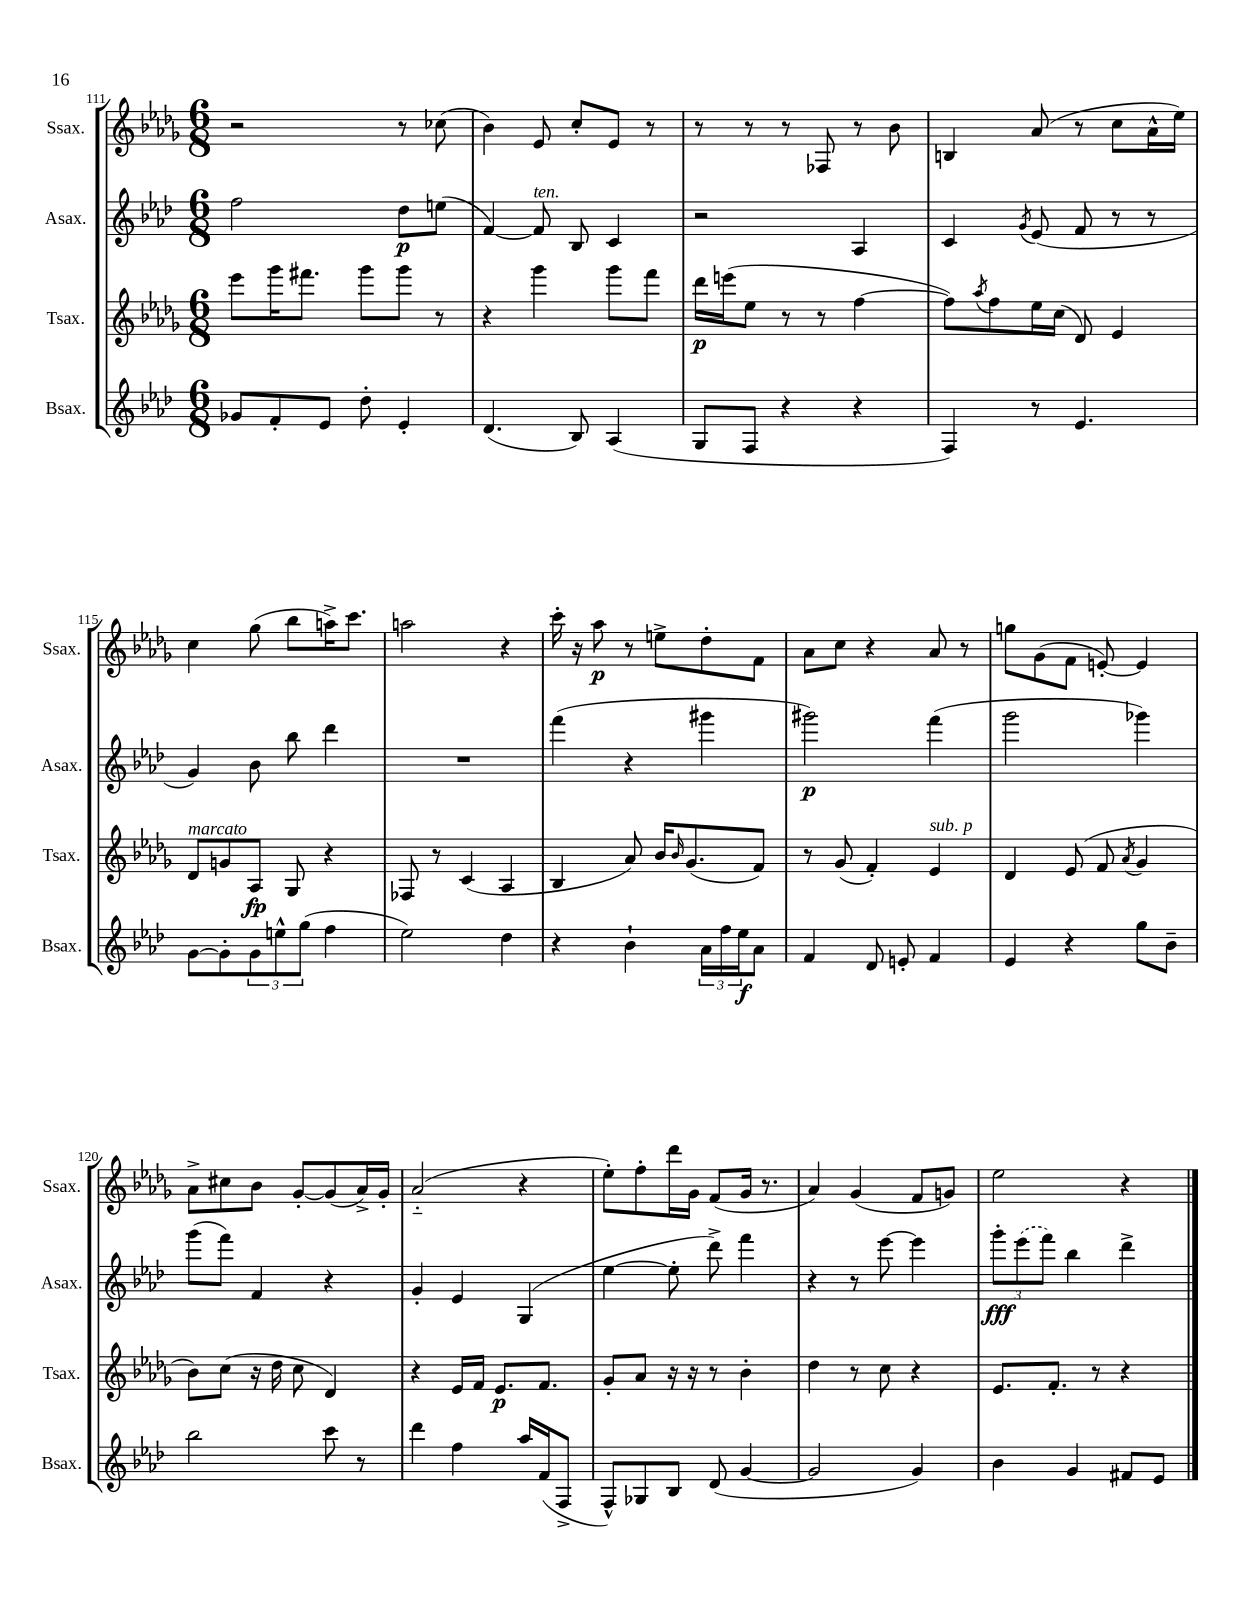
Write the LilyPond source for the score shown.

<<
\new StaffGroup <<
\new Staff = "s0" \with { instrumentName = "Ssax." shortInstrumentName = "Ssax." } {
    \clef treble \key des \major \numericTimeSignature \time 6/8
    r2 r8 ces''8( |
    bes'4) ees'8 c''8-. ees'8 r8 |
    r8 r8 r8 fes8 r8 bes'8 |
    b4 aes'8( r8 c''8 aes'16-^ ees''16) |
    c''4 ges''8( bes''8 a''16->) c'''8. |
    a''2 r4 |
    c'''16-. r16 aes''8\p r8 e''8-> des''8-. f'8 |
    aes'8 c''8 r4 aes'8 r8 |
    g''8 ges'8( f'8 e'8~-.) e'4 |
    aes'8-> cis''8 bes'8 ges'8~-. ges'8( aes'16->) ges'16-. |
    aes'2-_( r4 |
    ees''8-.) f''8-. des'''16 ges'16 f'8( ges'16 r8. |
    aes'4) ges'4( f'8 g'8) |
    ees''2 r4 \bar "|." |
}
\new Staff = "s1" \with { instrumentName = "Asax." shortInstrumentName = "Asax." } {
    \clef treble \key aes \major \numericTimeSignature \time 6/8
    f''2 des''8\p e''8( |
    f'4~) f'8^\markup { \italic "ten." } bes8 c'4 |
    r2 aes4 |
    c'4 \acciaccatura { g'8 } ees'8( f'8 r8 r8 |
    g'4) bes'8 bes''8 des'''4 |
    R2. |
    f'''4( r4 gis'''4 |
    gis'''2\p) f'''4( |
    g'''2 ges'''4) |
    g'''8( f'''8) f'4 r4 |
    g'4-. ees'4 g4( |
    ees''4~ ees''8-. des'''8->) f'''4 |
    r4 r8 ees'''8~ ees'''4 |
    \tuplet 3/2 { g'''8-.\fff \once \slurDashed ees'''8( f'''8) } bes''4 des'''4-> \bar "|." |
}
\new Staff = "s2" \with { instrumentName = "Tsax." shortInstrumentName = "Tsax." } {
    \clef treble \key des \major \numericTimeSignature \time 6/8
    ees'''8 ges'''16 fis'''8. ges'''8 ges'''8 r8 |
    r4 ges'''4 ges'''8 f'''8 |
    des'''16\p e'''16( ees''8 r8 r8 f''4~ |
    f''8) \acciaccatura { aes''8 } f''8 ees''16 c''16( des'8) ees'4 |
    des'8^\markup { \italic "marcato" } g'8 aes8\fp ges8 r4 |
    fes8 r8 c'4( aes4 |
    bes4 aes'8) bes'16 \grace { bes'16 } ges'8.( f'8) |
    r8 ges'8( f'4-.) ees'4^\markup { \italic "sub. p" } |
    des'4 ees'8( f'8 \acciaccatura { aes'8 } ges'4 |
    bes'8) c''8( r16 des''16 c''8 des'4) |
    r4 ees'16 f'16 ees'8.\p f'8. |
    ges'8-. aes'8 r16 r16 r8 bes'4-. |
    des''4 r8 c''8 r4 |
    ees'8. f'8.-. r8 r4 \bar "|." |
}
\new Staff = "s3" \with { instrumentName = "Bsax." shortInstrumentName = "Bsax." } {
    \clef treble \key aes \major \numericTimeSignature \time 6/8
    ges'8 f'8-. ees'8 des''8-. ees'4-. |
    des'4.( bes8) aes4( |
    g8 f8 r4 r4 |
    f4) r8 ees'4. |
    g'8~ g'8-. \tuplet 3/2 { g'8 e''8-^ g''8( } f''4 |
    ees''2) des''4 |
    r4 bes'4-! \tuplet 3/2 { aes'16 f''16 ees''16\f } aes'8 |
    f'4 des'8 e'8-. f'4 |
    ees'4 r4 g''8 bes'8-- |
    bes''2 c'''8 r8 |
    des'''4 f''4 aes''16 f'16( f8-> |
    f8-^) ges8 bes8 des'8( g'4~ |
    g'2 g'4) |
    bes'4 g'4 fis'8 ees'8 \bar "|." |
}
>>
>>
\layout { \context { \Score currentBarNumber = #111 } }
